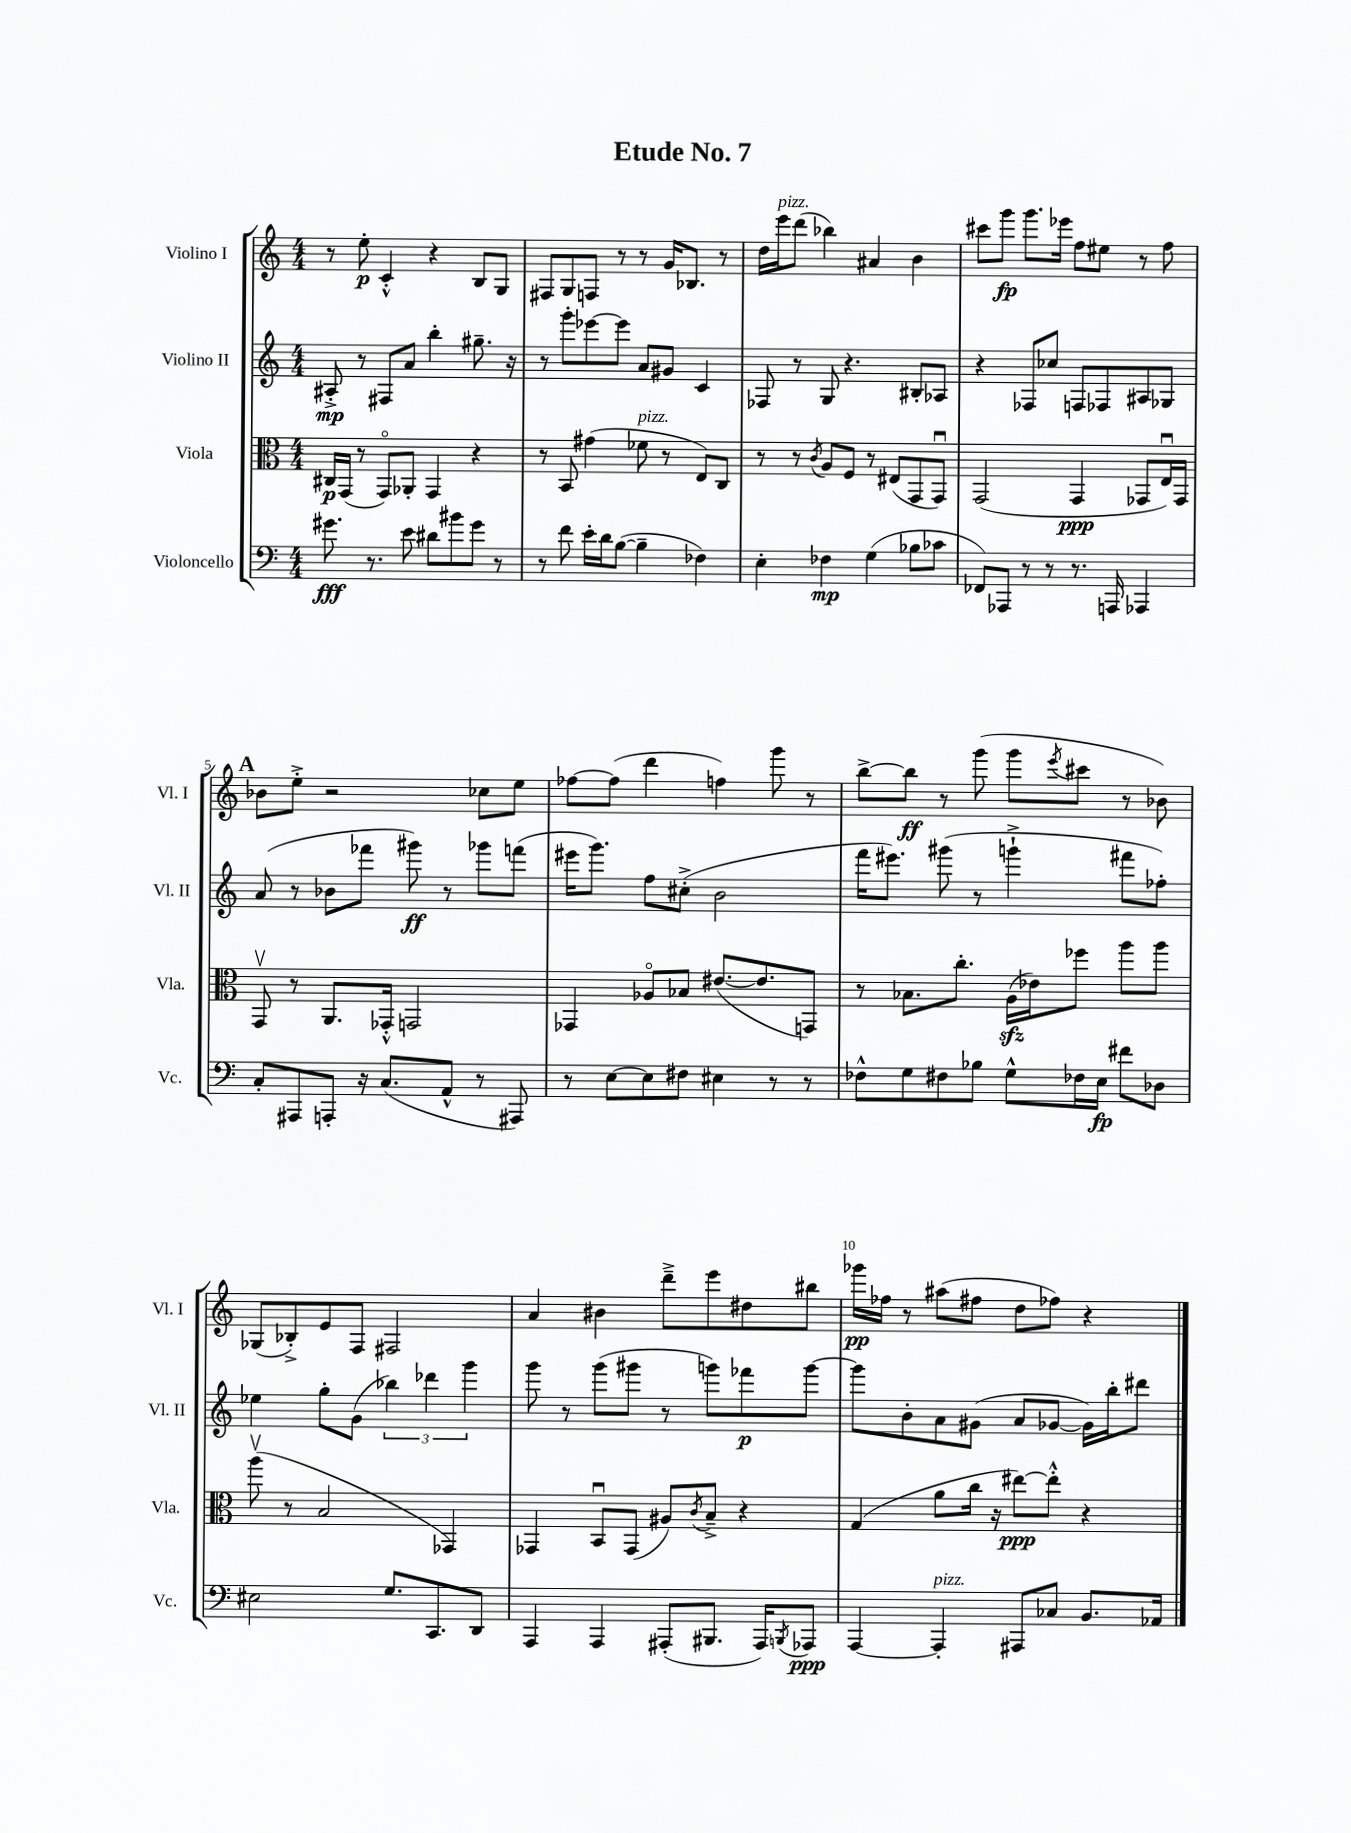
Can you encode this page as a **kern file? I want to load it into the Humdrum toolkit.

**kern	**kern	**kern	**kern
*staff4	*staff3	*staff2	*staff1
*clefF4	*clefC3	*clefG2	*clefG2
*k[]	*k[]	*k[]	*k[]
*M4/4	*M4/4	*M4/4	*M4/4
8.g#	16C#	8A#'^	8r
.	(16GG	.	.
.	8r	8r	8ee'
8.r	.	.	.
.	8GGo)	8F#	4c'^^
8e	8AA-'	8a	.
8d#	4GG	4bb'	4r
8b#	.	.	.
8g#	4r	8.gg#~	8B
8r	.	.	8G
.	.	16r	.
=	=	=	=
8r	8r	8r	8F#
8f	8BB	8ggg'	8G
16e'	(4g#	[8eee-	8F
16d	.	.	.
([8B	.	8eee-]	8r
4B~]	8f-	8a	8r
.	8r	8g#	16g
.	.	.	8.B-
4F-)	8E)	4c	.
.	8C	.	8r
=	=	=	=
4E'	8r	8F-	16dd
.	.	.	16eee
.	8r	8r	(8ddd
.	8qc	.	.
4F-	8A	8G	4bb-)
.	8F	4.r	.
(4G	8r	.	4a#
.	(8E#	.	.
8B-	8GG	8B#'	4b
8c-	8GGu)	8A-	.
=	=	=	=
8FF-)	(2GG	4r	8ccc#
8AAA-	.	.	8ggg
8r	.	8F-	8.ggg
8r	.	8cc-	.
.	.	.	16eee-
8.r	4GG	8F	8ff
.	.	8F-	8ee#
16AAA	.	.	.
4AAA-	8GG-	8A#	8r
.	16Eu)	8G-	8ff
.	16GG-	.	.
=	=	=	=
8C'	8GGv	(8a	8b-
8AAA#	8r	8r	8ee'^
8AAA'	8.AA	8b-	2r
16r	.	8fff-	.
(8.C	16GG-'^^	.	.
.	2GG	8ggg#)	.
8AA^^	.	8r	.
8r	.	8ggg-	8cc-
8AAA#)	.	(8fff	8ee
=	=	=	=
8r	4GG-	16eee#	[8ff-
.	.	8.ggg)	.
[8E	.	.	(8ff-]
8E]	8A-o	8ff	4ddd
8F#	8B-	(8cc#'^	.
4E#	([8.e#	2b	4ff)
.	8.e#]	.	.
8r	.	.	8ggg
8r	8GG)	.	8r
=	=	=	=
8F-^^	8r	16fff	[8bb^
.	.	8.eee#)	.
8G	8.B-	.	8bb]
8F#	.	(8ggg#	8r
.	8.cc'	.	.
8B-	.	8r	(8ggg
8G^^	(16A	4ggg`^	8ggg
.	16e-)	.	.
.	.	.	8qeee
16F-	8ff-	.	8ccc#
16E	.	.	.
8f#	8aa	8fff#	8r
8D-	8aa	8ff-')	8b-)
=	=	=	=
2E#	(8aav	4ee-	(8G-
.	8r	.	8B-'^)
.	2B	8gg'	8e
.	.	(8g	8F
8.G	.	6bb-)	2F#
.	.	6ddd-	.
8.CC	.	.	.
.	4GG-)	.	.
.	.	6ggg	.
8DD	.	.	.
=	=	=	=
4AAA	4GG-	8ggg	4a
.	.	8r	.
4AAA	8BBu	(8ggg	4b#
.	(8GG-	8ggg#	.
(8AAA#'	8A#)	8r	8ddd~^
.	8qc	.	.
8.BBB#	8B~^	8ggg)	8eee
.	4r	8fff-	8dd#
16AAA#)	.	.	.
8qBBB	.	.	.
8AAA-	.	[8ggg	8bb#
=	=	=	=
[4AAA	(4G	8ggg]	16ggg-
.	.	.	16ff-
.	.	8b'	8r
4AAA']	8a	8a	(8aa#
.	16cc	(8g#	8ff#
.	16r	.	.
8AAA#	[8ee#)	8a	8dd
8C-	8ee#'^^]	[8g-	8ff-)
8.BB	4r	16g-])	4r
.	.	16bb'	.
.	.	8ddd#	.
16AA-	.	.	.
==	==	==	==
*-	*-	*-	*-
